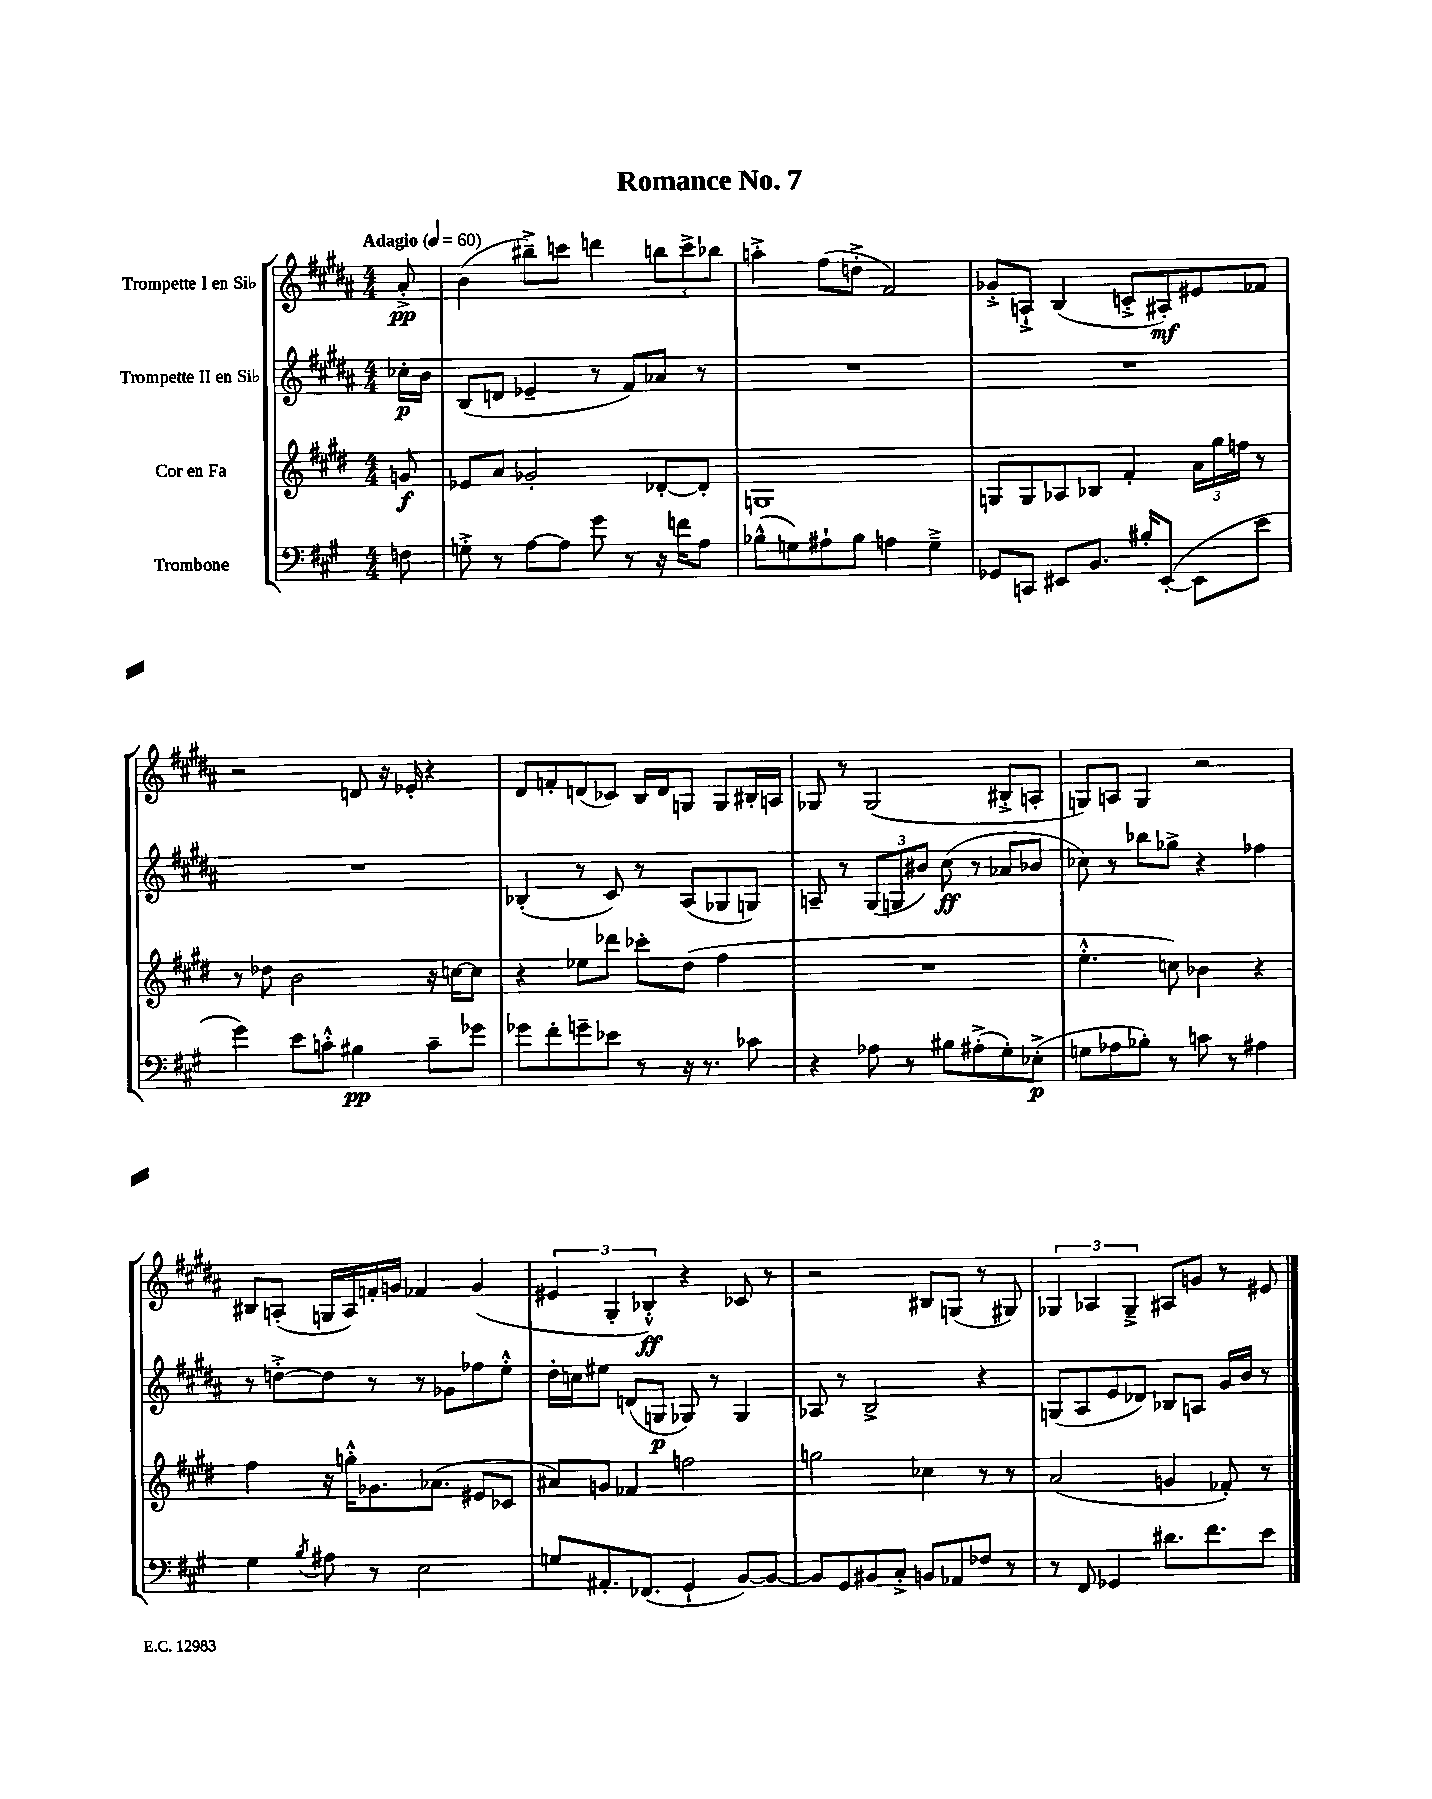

**kern	**kern	**kern	**kern
*staff4	*staff3	*staff2	*staff1
*clefF4	*clefG2	*clefG2	*clefG2
*k[f#c#g#]	*k[f#c#g#d#]	*k[f#c#g#d#a#]	*k[f#c#g#d#a#]
*M4/4	*M4/4	*M4/4	*M4/4
*MM60	*MM60	*MM60	*MM60
8F	8g	16cc-'	8a#'^
.	.	16b	.
=	=	=	=
8G'^	8e-	(8B	(4b
8r	8a	8d	.
[8A	2g-'	4e-~	8bb#~^)
8A]	.	.	8ccc
8g#	.	8r	4ddd
8r	.	8f#)	.
16r	[8d-'	8a-	12bb
16f	.	.	.
.	.	.	12ccc^
8A	8d-']	8r	.
.	.	.	12bb-
=	=	=	=
(8B-^^	1G	1r	4aa'^
8G)	.	.	.
8A#`	.	.	(8ff#
8B-	.	.	8dd'^
4A	.	.	2f#)
4G~^	.	.	.
=	=	=	=
8GG-	8G	1r	8g-'^
8CC	8G	.	8A`^
8EE#	8A-	.	(4B
8.BB	8B-	.	.
.	4f#'	.	8c'^
16B#'	.	.	.
([8EE#'	.	.	8A#')
8EE#]	24a	.	8e#
.	24gg#	.	.
.	24ff	.	.
8e	8r	.	8f-
=	=	=	=
4g#)	8r	1r	2r
.	8dd-	.	.
8e	2b	.	.
8c'^^	.	.	.
4B#	.	.	8d
.	.	.	16r
.	.	.	16e-'
8c~	16r	.	4r
.	[16cc	.	.
8g-	8cc]	.	.
=	=	=	=
8g-	4r	(4B-'	8d#
8f#'	.	.	8f'
8g~	8ee-	8r	(8d
8e-	8ddd-	8c#)	8c-)
8r	8ccc-'	8r	16B
.	.	.	16d
16r	(8dd#	(8A#	8G
8.r	.	.	.
.	4ff#	8G-	8G
8c-	.	8G)	16B#'
.	.	.	16A
=	=	=	=
4r	1r	8A~	8G-
.	.	8r	8r
8A-	.	(12G#	(2G-
.	.	12G	.
8r	.	.	.
.	.	12b#)	.
8B#	.	(8cc#	.
(8A#'^	.	8r	.
8G#')	.	8a-	8B#'^
(8E-'^	.	8b-	8A'
=	=	=	=
8G	4.ee'^^	8cc-)	8G)
8A-	.	8r	8A
8B-')	.	8bb-	4G
8r	8cc)	8gg-^	.
8c	4b-	4r	2r
8r	.	.	.
4A#	4r	4ff-	.
=	=	=	=
4G#	4ff#	8r	8B#
.	.	[8dd'^	(8A'
8qB	.	.	.
8A#	16r	8dd]	16G
.	16gg'^^	.	16A)
8r	8.g-	8r	16f'
.	.	.	16g
2E	.	8r	4f-
.	(8.a-	.	.
.	.	8g-	.
.	8e#	8ff-	(4g
.	8c-	8ee'^^	.
=	=	=	=
8G	8a#)	16dd#'	6e#
.	.	16cc	.
8.AA#'	8g	8ee#	.
.	.	.	6G#'
.	4f-	(8d	.
(8.FF-	.	.	.
.	.	.	6B-'^^)
.	.	8G	.
4GG#`	2ff	8G-)	4r
.	.	8r	.
[8BB)	.	4G-	8c-
8BB_	.	.	8r
=	=	=	=
8BB]	2gg	8A-	2r
8GG#	.	8r	.
8BB#	.	2B^	.
8C#'^	.	.	.
8BB	4cc-	.	8B#
8AA-	.	.	(8G
8F-	8r	4r	8r
8r	8r	.	8G#)
=	=	=	=
8r	(2a	(8G	6G-
8FF#	.	8A#	.
.	.	.	6A-
4GG-	.	8e	.
.	.	.	6G-~^
.	.	8d-)	.
8.d#	4g	8B-	8A#
.	.	8A	8g
8.f#	.	.	.
.	8f-')	16g#	8r
.	.	16b	.
8e	8r	8r	8e#
==	==	==	==
*-	*-	*-	*-
